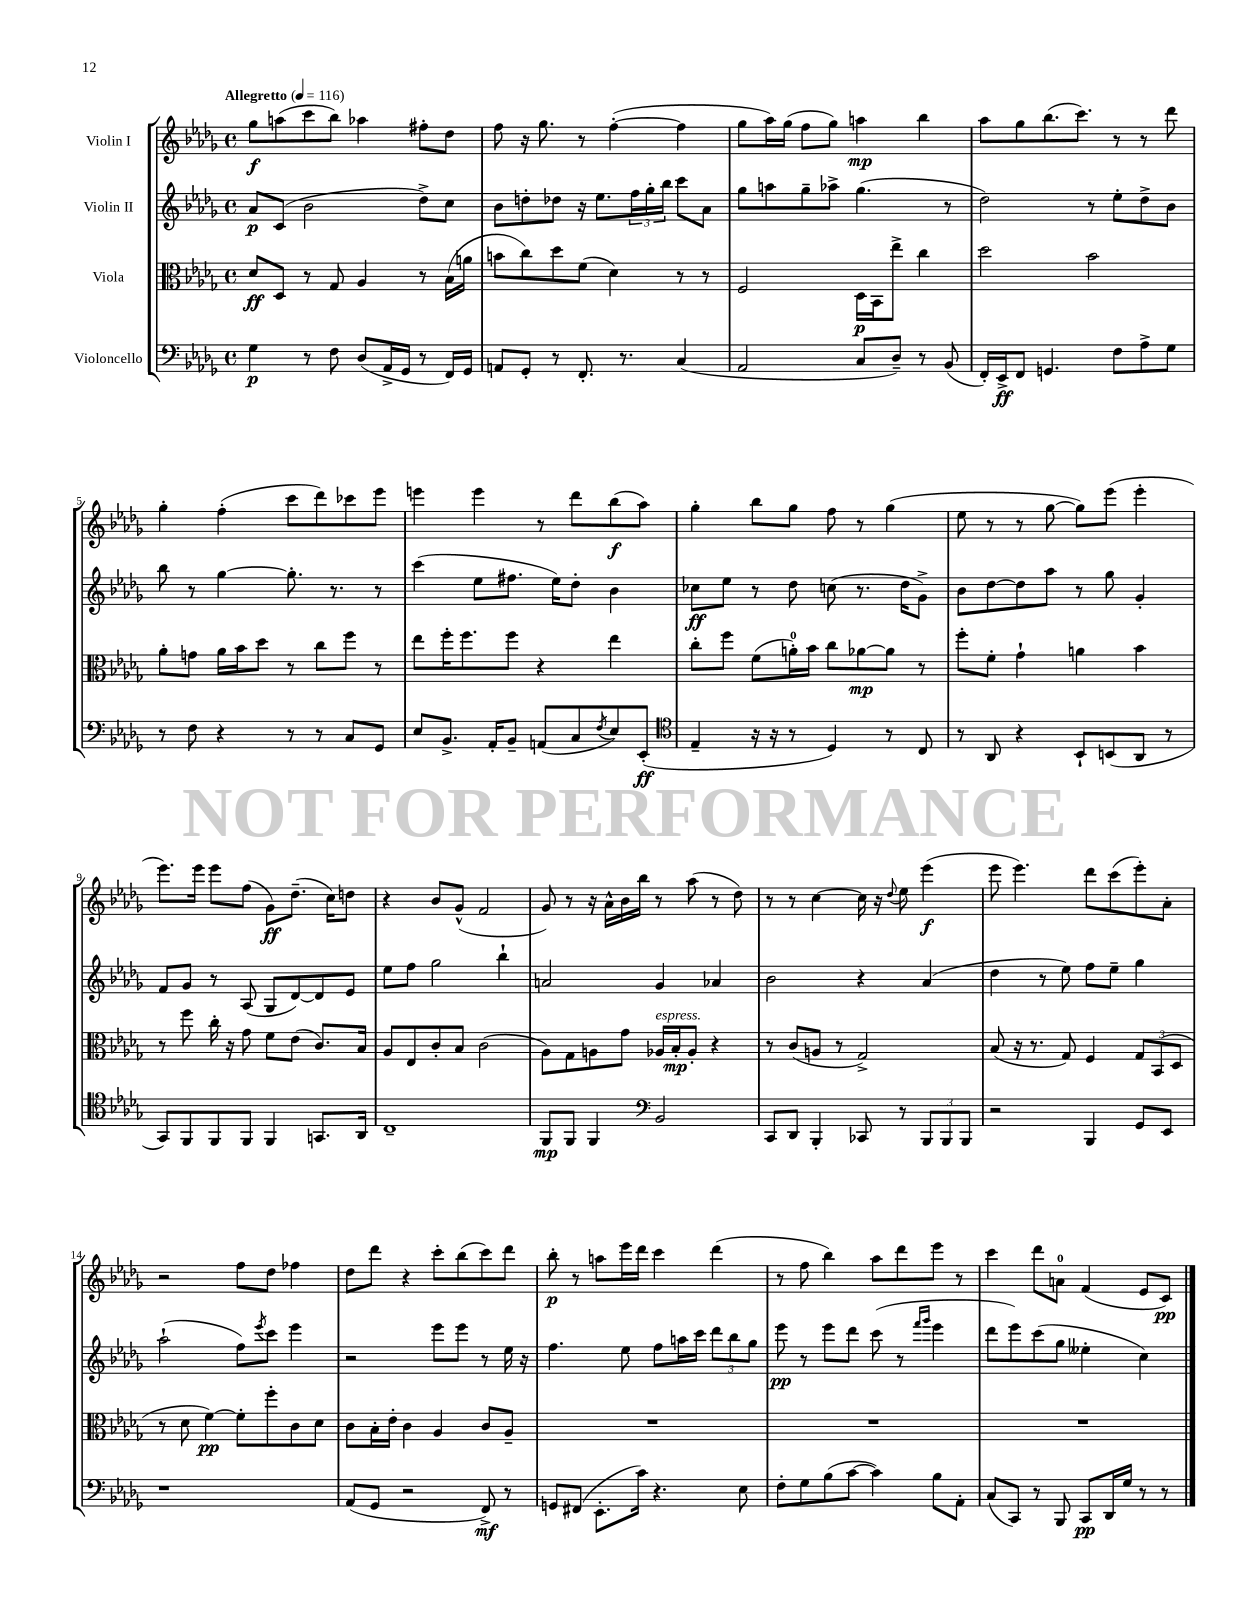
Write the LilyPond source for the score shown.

<<
\new StaffGroup <<
\new Staff = "s0" \with { instrumentName = "Violin I" } {
    \clef treble \key des \major \defaultTimeSignature \time 4/4 \tempo "Allegretto" 4 = 116
    ges''8\f a''8( c'''8 bes''8) aes''4 fis''8-. des''8 |
    f''8 r16 ges''8. r8 f''4~-.( f''4 |
    ges''8 aes''16) ges''16( f''8 ges''8) a''4\mp bes''4 |
    aes''8 ges''8 bes''8.( c'''8.) r8 r8 des'''8 |
    ges''4-. f''4-.( c'''8 des'''8) ces'''8 ees'''8 |
    e'''4 e'''4 r8 des'''8 bes''8\f( aes''8) |
    ges''4-. bes''8 ges''8 f''8 r8 ges''4( |
    ees''8 r8 r8 ges''8~ ges''8) ees'''8( ees'''4-. |
    ees'''8.) ees'''16 ees'''8 f''8( ges'8\ff) des''8.--( c''16) d''8 |
    r4 bes'8 ges'8-^( f'2 |
    ges'8) r8 r16 aes'16-^ bes'16 bes''16 r8 aes''8( r8 des''8) |
    r8 r8 c''4~ c''16 r16 \appoggiatura { des''8 } ees''8 ees'''4\f( |
    ees'''8 ees'''4.) des'''8 c'''8( ees'''8-.) aes'8-. |
    r2 f''8 des''8 fes''4 |
    des''8 des'''8 r4 c'''8-. bes''8( c'''8) des'''8 |
    bes''8-.\p r8 a''8 ees'''16 des'''16 c'''4 des'''4( |
    r8 f''8 bes''4) aes''8 des'''8 ees'''8 r8 |
    c'''4 des'''8 a'8-0 f'4( ees'8 c'8\pp) \bar "|." |
}
\new Staff = "s1" \with { instrumentName = "Violin II" } {
    \clef treble \key des \major \defaultTimeSignature \time 4/4
    aes'8\p c'8( bes'2 des''8->) c''8 |
    bes'8 d''8-. des''8 r16 ees''8. \tuplet 3/2 { f''16 ges''16-. bes''16 } c'''8 aes'8 |
    ges''8 a''8 ges''8-- aes''8-> ges''4.( r8 |
    des''2) r8 ees''8-. des''8-> bes'8 |
    bes''8 r8 ges''4~ ges''8.-. r8. r8 |
    c'''4( ees''8 fis''8. ees''16) des''8-. bes'4 |
    ces''8\ff ees''8 r8 des''8 c''8( r8. des''16 ges'8->) |
    bes'8 des''8~ des''8 aes''8 r8 ges''8 ges'4-. |
    f'8 ges'8 r8 aes8( ges8 des'8~) des'8 ees'8 |
    ees''8 f''8 ges''2 bes''4-! |
    a'2 ges'4 aes'4 |
    bes'2 r4 aes'4( |
    des''4 r8 ees''8) f''8 ees''8-- ges''4 |
    aes''2-!( f''8) \acciaccatura { ees'''8 } c'''8 ees'''4 |
    r2 ees'''8 ees'''8 r8 ees''16 r16 |
    f''4. ees''8 f''8 a''16 c'''16 \tuplet 3/2 { des'''8 bes''8 ges''8 } |
    ees'''8\pp r8 ees'''8 des'''8 c'''8( r8 \grace { f'''16 ges'''16 } ees'''4 |
    des'''8 ees'''8) c'''8( ges''8 eeses''4-. c''4) \bar "|." |
}
\new Staff = "s2" \with { instrumentName = "Viola" } {
    \clef alto \key des \major \defaultTimeSignature \time 4/4
    des'8\ff des8 r8 ges8 aes4 r8 bes16( a'16 |
    b'8 c''8) des''8 f'8( des'4) r8 r8 |
    f2 des16\p bes,16 ees''8-> c''4 |
    des''2 bes'2 |
    aes'8-. g'8 aes'16 bes'16 des''8 r8 c''8 f''8 r8 |
    ees''8 f''16-. f''8. f''8 r4 ees''4 |
    c''8-. f''8 f'8( a'16-0-.) bes'16 c''8 aes'8~\mp aes'8 r8 |
    f''8-. f'8-. ges'4-! a'4 bes'4 |
    r8 f''8 c''16-. r16 ges'8 f'8 ees'8( c'8.) bes16 |
    aes8 ees8 c'8-. bes8 c'2( |
    aes8) ges8 a8 ges'8 aes16^\markup { \italic "espress." } bes16-.\mp aes8-. r4 |
    r8 c'8( a8 r8 ges2->) |
    bes8( r16 r8. ges8) f4 \tuplet 3/2 { ges8 bes,8( des8 } |
    r8 des'8 f'4~\pp) f'8-. f''8-. c'8 des'8 |
    c'8 bes16-. ees'16-. c'4 aes4 c'8 aes8-- |
    R1 |
    R1 |
    R1 \bar "|." |
}
\new Staff = "s3" \with { instrumentName = "Violoncello" } {
    \clef bass \key des \major \defaultTimeSignature \time 4/4
    ges4\p r8 f8 des8( aes,16-> ges,16 r8 f,16) ges,16 |
    a,8 ges,8-. r8 f,8.-. r8. c4( |
    aes,2 c8 des8--) r8 bes,8( |
    f,16-.) ees,16->\ff f,8 g,4. f8 aes8-> ges8 |
    r8 f8 r4 r8 r8 c8 ges,8 |
    ees8 bes,8.-> aes,16-. bes,8-- a,8( c8 \acciaccatura { f8 } ees8) ees,8-.\ff( |
    \clef tenor ees4-- r16 r16 r8 des4) r8 c8 |
    r8 aes,8 r4 bes,8-! b,8( aes,8 r8 |
    ges,8) f,8 f,8 f,8 f,4 g,8. aes,16 |
    c1-- |
    f,8\mp f,8 f,4 \clef bass bes,2 |
    c,8 des,8 bes,,4-. ces,8 r8 \tuplet 3/2 { bes,,8 bes,,8 bes,,8 } |
    r2 bes,,4 ges,8 ees,8 |
    r1 |
    aes,8( ges,8 r2 f,8->\mf) r8 |
    g,8 fis,8( ees,8.-. c'16) r4. ees8 |
    f8-. ges8 bes8( c'8~ c'4) bes8 aes,8-. |
    c8( c,8) r8 bes,,8 c,8\pp des,16 ges16 r8 r8 \bar "|." |
}
>>
>>
